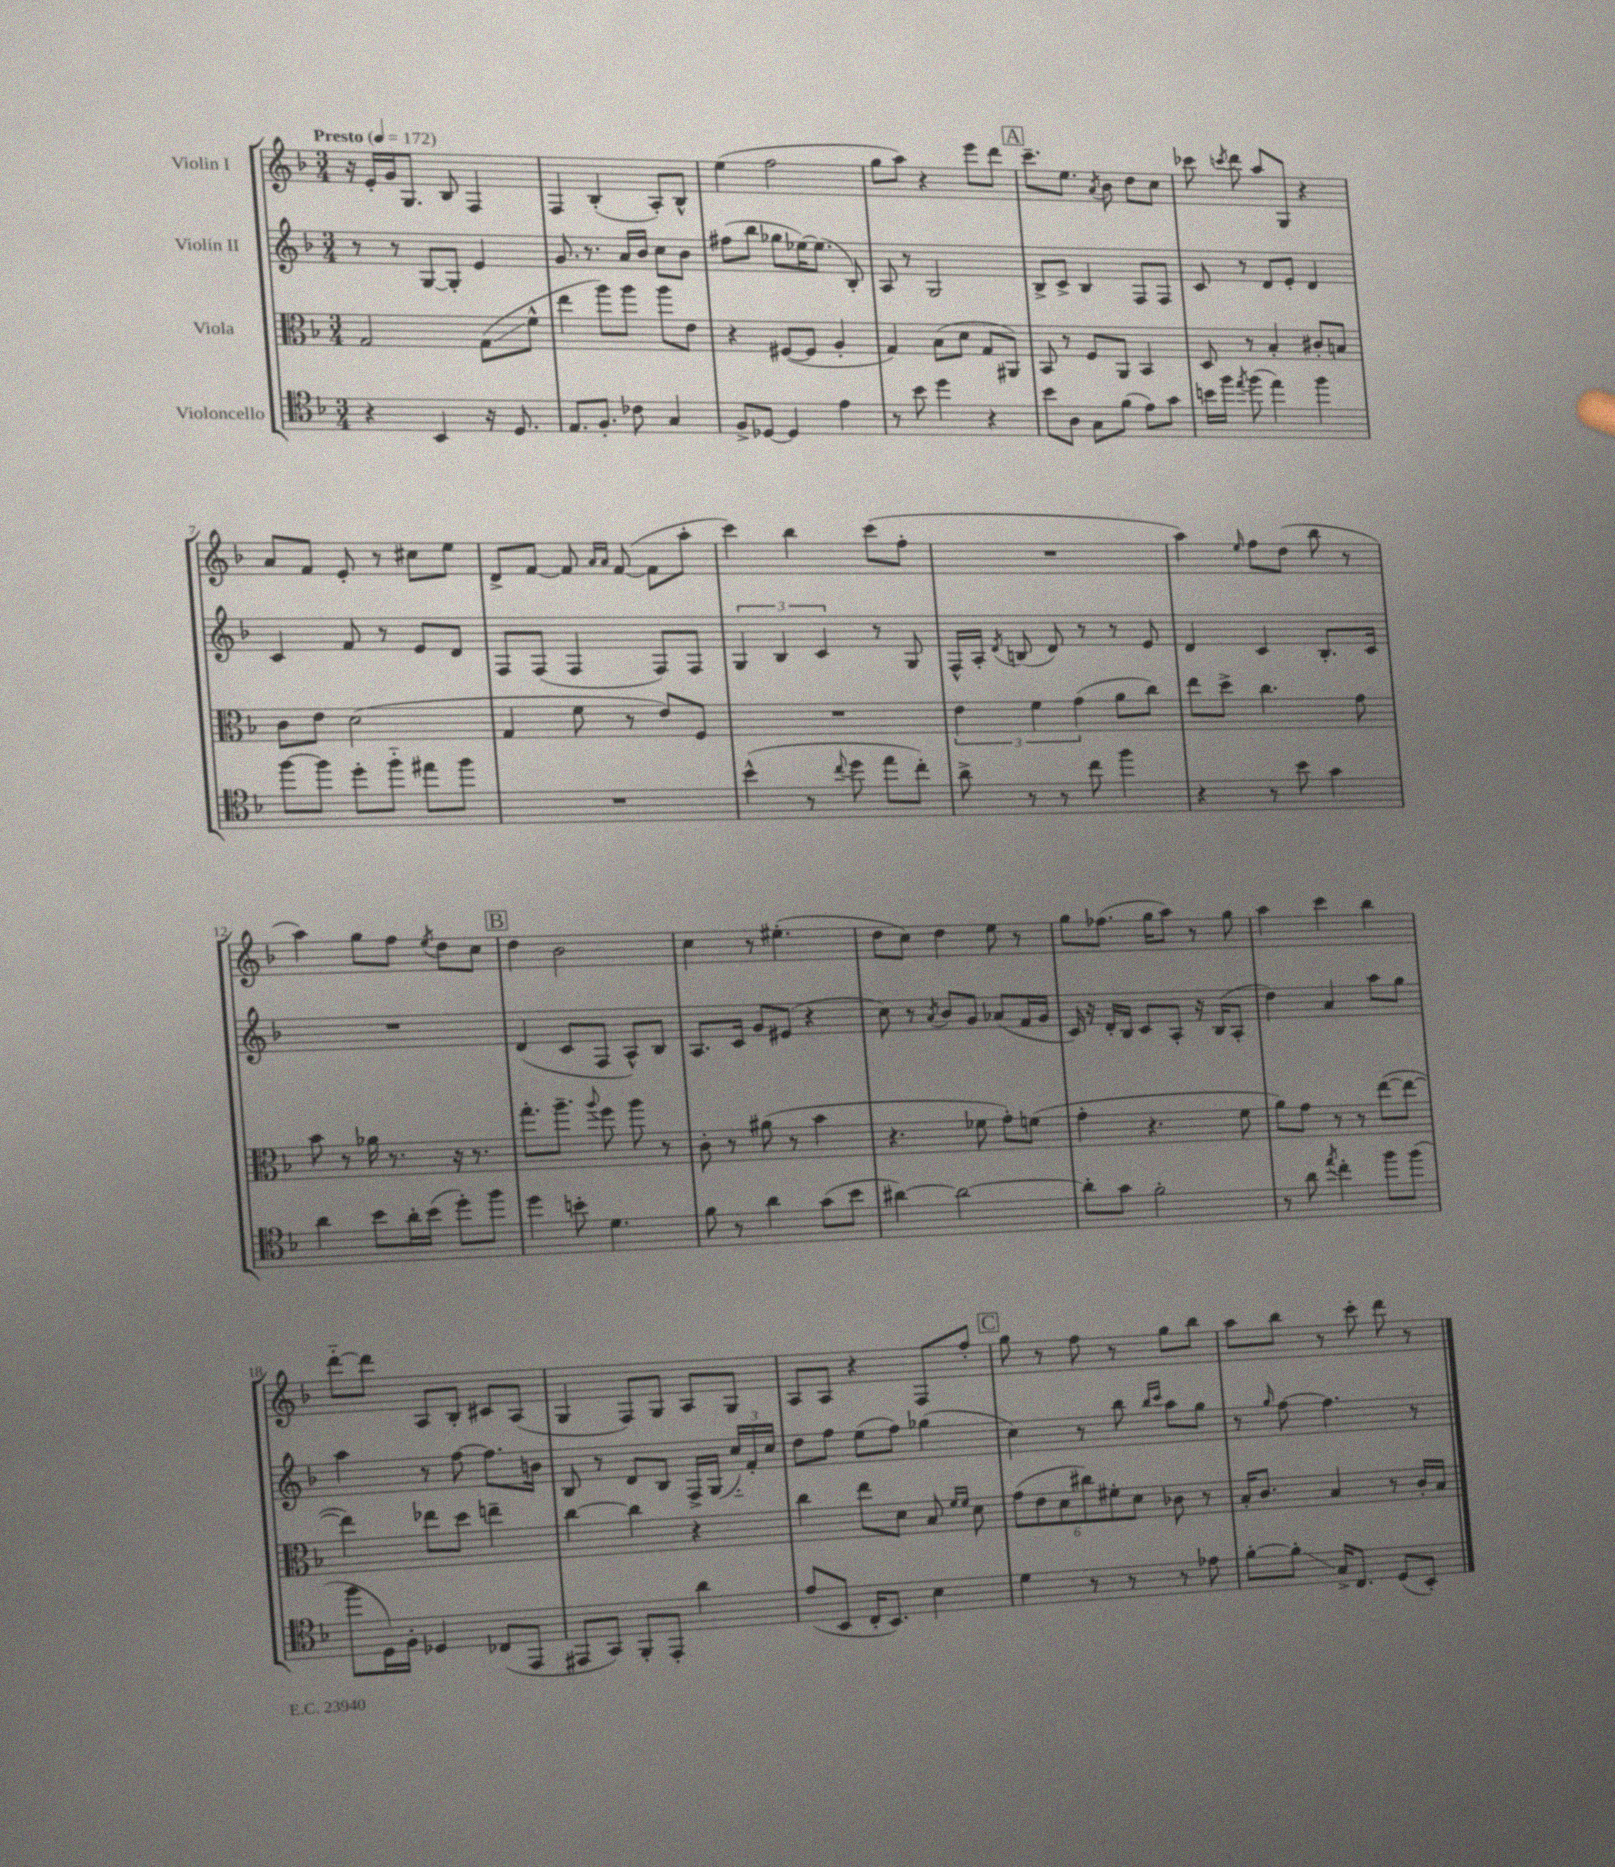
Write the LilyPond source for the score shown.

<<
\new StaffGroup <<
\new Staff = "s0" \with { instrumentName = "Violin I" } {
    \clef treble \key f \major \numericTimeSignature \time 3/4 \tempo "Presto" 4 = 172
    \autoBeamOff r16 e'16[-. g'16 g8.] bes8 f4 |
    f4 bes4-.( a8[-.) bes8]-^ |
    e''4( f''2 |
    g''8[ a''8]) r4 e'''8[ d'''8] |
    \mark \markup { \box "A" } c'''8.[-- e''8.] \acciaccatura { a'8 } bes'8 d''8[ c''8] |
    ces'''8 \acciaccatura { c'''8 } d'''8 a''8[ g8] r4 |
    a'8[ f'8] e'8-. r8 cis''8[ e''8] |
    d'8[-> f'8]~ f'8 \grace { a'16[ a'16] } f'8~( f'8[ a''8]-. |
    c'''4) bes''4 c'''8[( f''8]-. |
    R2. |
    a''4) \grace { e''16 } f''8[ d''8]( bes''8 r8 |
    a''4) g''8[ f''8] \acciaccatura { e''8 } d''8[ c''8] |
    \mark \markup { \box "B" } d''4 bes'2 |
    c''4 r8 eis''4.-.( |
    d''8[ c''8]) d''4 e''8 r8 |
    g''8[ fes''8.]( g''16[ a''8]) r8 g''8 |
    a''4 c'''4 bes''4 |
    d'''8[~-_ d'''8] a8[ bes8]-. cis'8[ a8]( |
    g4 f8[) g8] a8[ g8] |
    a8[ a8] r4 f8[ f''8]-. |
    \mark \markup { \box "C" } g''8 r8 f''8 r8 g''8[ bes''8] |
    a''8[ bes''8] r8 c'''8-. d'''8 r8 \bar "|." |
}
\new Staff = "s1" \with { instrumentName = "Violin II" } {
    \clef treble \key f \major \numericTimeSignature \time 3/4
    \autoBeamOff r8 r8 g8[~ g8]-. e'4 |
    g'8. r8. a'16[ bes'16] c''8[ bes'8] |
    fis''8[( bes''8] ges''8[ ees''16~) ees''8.]( bes8-.) |
    a8 r8 g2 |
    \mark \markup { \box "A" } bes8[-> c'8]-> bes4 f8[ f8] |
    c'8 r8 d'8[ e'8]-. d'4 |
    c'4 f'8 r8 e'8[ d'8] |
    f8[ f8]( f4 f8[) f8] |
    \tuplet 3/2 { g4 bes4 c'4 } r8 g8 |
    f16[-^ a16]-. \acciaccatura { d'8 } b8( d'8) r8 r8 e'8 |
    d'4 c'4 bes8.[-. c'16] |
    R2. |
    \mark \markup { \box "B" } d'4( c'8[ f8] a8[-^) bes8] |
    a8.[ c'16] g'8[ eis'8]( r4 |
    c''8) r8 \acciaccatura { a'8 } bes'8[ g'8] aes'8[( f'16 g'16] |
    c'16) r16 d'16[-. bes16] c'8[ a8]-. r16 bes16[( a8]-. |
    d''4) a'4 a''8[ g''8] |
    a''4 r8 f''8~ f''8.[ b'16] |
    bes8 r8 d'8[ bes8] f16[-> g16]( \tuplet 3/2 { c''16[-_) f'16-. c''16] } |
    d''8[ f''8] e''8[( f''8]) ges''4( |
    \mark \markup { \box "C" } c''4) r8 bes''8 \grace { bes''16[ c'''16] } a''8[ g''8] |
    r8 \grace { g''16 } f''8~ f''4. r8 \bar "|." |
}
\new Staff = "s2" \with { instrumentName = "Viola" } {
    \clef alto \key f \major \numericTimeSignature \time 3/4
    \autoBeamOff g2 g8[\glissando( f'8]-^ |
    e''4 a''8[) a''8] a''8[ e'8] |
    r4 fis8[~( fis8] a4-. |
    g4) bes8[( d'8] g8[ ais,8]) |
    \mark \markup { \box "A" } bes,8 r8 f8[ a,8] bes,4 |
    d8 r8 bes4-. cis'8[-. b8] |
    c'8[ e'8] d'2( |
    g4 f'8 r8 e'8[) f8] |
    R2. |
    \tuplet 3/2 { e'4 f'4 g'4( } a'8[ c''8]) |
    e''8[ d''8]-> c''4. g'8 |
    bes'8 r8 aes'16 r8. r16 r8. |
    \mark \markup { \box "B" } g''8.[-. a''8.]-- \appoggiatura { a''8 } f''8 a''8 r8 |
    c'8-. r8 ais'8( r8 bes'4 |
    r4. fes'8 g'8[-.) f'8]( |
    g'4-. r4. f'8 |
    a'8[) g'8] r8 r8 e''8[~( e''8]~ |
    e''4) ees''8[ d''8] e''4-- |
    c''4~ c''4 r4 |
    c''4 e''8[ d'8] bes8 \grace { f'16[ f'16] } d'8 |
    \mark \markup { \box "C" } \tuplet 6/4 { g'8[( e'8 d'8 cis''8) fis'8-. d'8] } ces'8 r8 |
    bes16[-. c'8.] bes4 r8 c'16[-. bes16] \bar "|." |
}
\new Staff = "s3" \with { instrumentName = "Violoncello" } {
    \clef tenor \key f \major \numericTimeSignature \time 3/4
    \autoBeamOff r4 bes,4 r16 d8. |
    e8.[ f8.]-. ces'8 g4 |
    f8[-> des8]~ des4 e'4 |
    r8 bes'8 d''4 r4 |
    \mark \markup { \box "A" } bes'8[ a8] g8[ f'8]( e'8[) g'8] |
    b'16[ f''16] \acciaccatura { e''8 } f''8( e''4) f''4 |
    f''8[~ f''8] d''8[-. f''8]-_ eis''8[ f''8] |
    R2. |
    bes'4-^( r8 \appoggiatura { c''8 } d''8 e''8[ c''8]-.) |
    a'8-> r8 r8 c''8 f''4 |
    r4 r8 bes'8 g'4 |
    a'4 bes'8[ a'16-. bes'16]( d''8[-.) f''8] |
    \mark \markup { \box "B" } d''4 b'8-. d'4. |
    f'8 r8 a'4 g'8[( bes'8] |
    ais'4~) ais'2~ |
    ais'8[-. g'8] f'2-. |
    r8 a'8 \acciaccatura { e''8 } c''4-. f''8[ f''8]( |
    f''8[ d16) f16]-. des4 ces8[( e,8] |
    eis,8[ g,8]) f,8[-. eis,8]-. a'4 |
    e'8[( bes,8] c16[-. bes,8.]) bes4 |
    \mark \markup { \box "C" } d'4 r8 r8 r8 ees'8 |
    f'8[~-. f'8]-.\glissando g16[-> c8.] d8[( bes,8]-.) \bar "|." |
}
>>
>>
